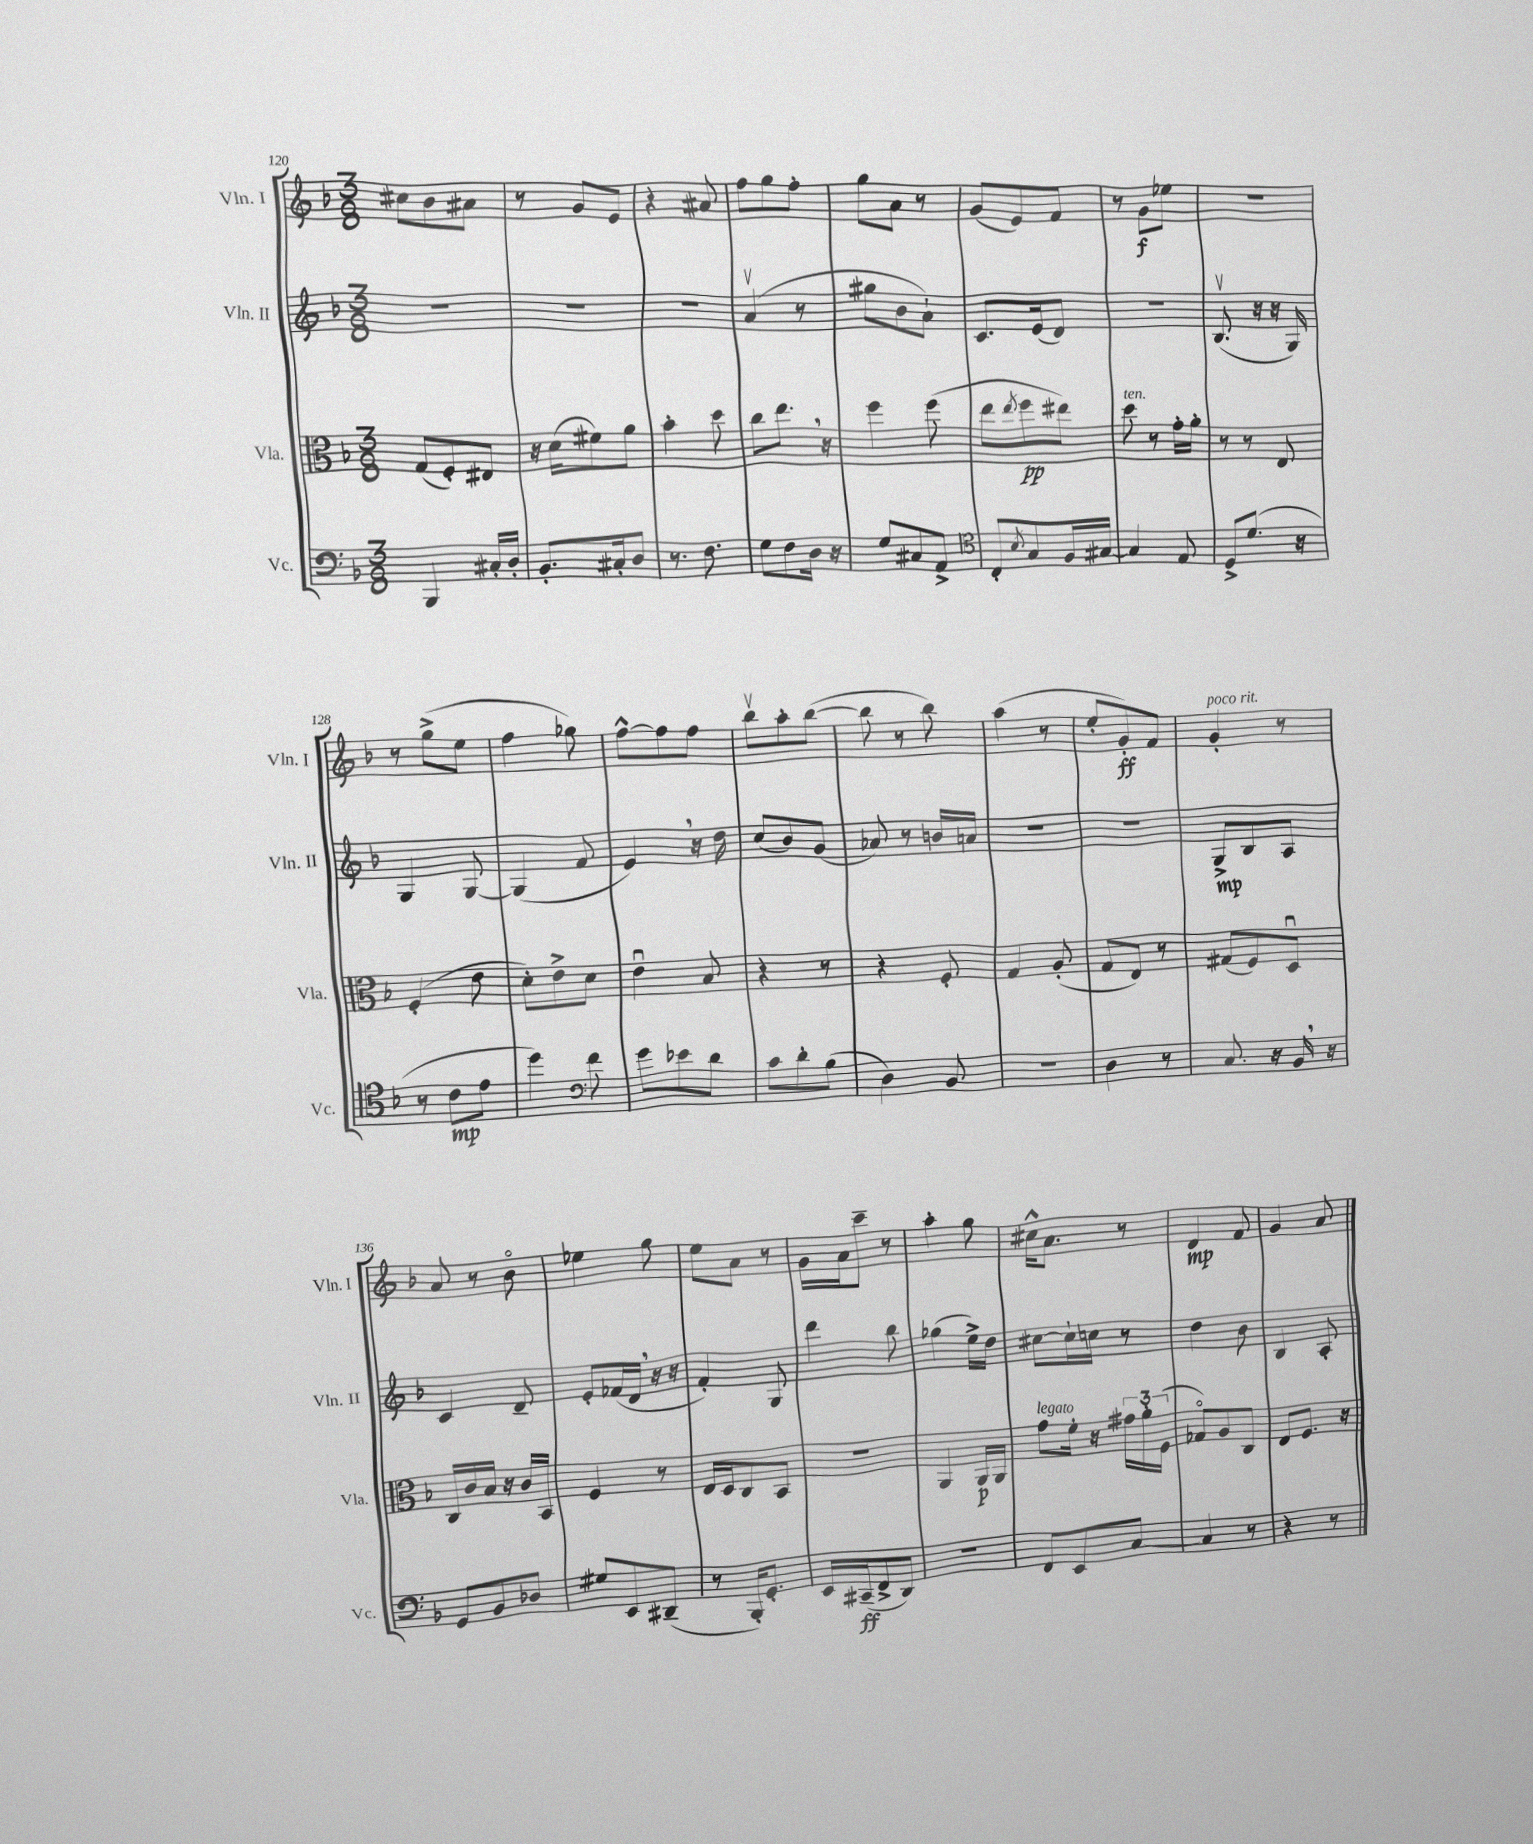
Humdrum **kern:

**kern	**kern	**kern	**kern
*staff4	*staff3	*staff2	*staff1
*clefF4	*clefC3	*clefG2	*clefG2
*k[b-]	*k[b-]	*k[b-]	*k[b-]
*M3/8	*M3/8	*M3/8	*M3/8
4BBB-/	(8G/L	4.r	8cc#\L
.	8F'/)	.	8b-\
16C#'/LL	8E#/J	.	8a#\J
16D'/JJ	.	.	.
=	=	=	=
8.BB-'/L	16r	4.r	8r
.	(16d\LK	.	.
.	8f#\)	.	8g/L
16C#'/k	.	.	.
8D/J	8a\J	.	8e/J
=	=	=	=
8.r	4b-'\	4.r	4r
8.F\	.	.	.
.	8dd\	.	8a#/
=	=	=	=
8G\L	8cc\L	(4av/	8ff\L
8F\	8.ee\J	.	8gg\
16D\Jk	.	8r	8ff'\J
16r	16r	.	.
=	=	=	=
8G/L	4ff\	8gg#\L	8gg\L
8C#/	.	8b-\	8a\J
8AA^/J	(8ff\	8a`\J)	8r
=	=	=	=
*clefC4	*	*	*
8C'/L	8ee\L	8.c/L	(8g/L
8qB-/	8qee/	.	.
8G/	8ff\	.	8e/)
.	.	(16e/k	.
16F/L	8ee#\J)	8d/J)	8f/J
[16G#/JJ	.	.	.
=	=	=	=
4G#/]	8dd\	4.r	8r
.	8r	.	8g\L
8E/	16g'\LL	.	8ee-\J
.	16a'\JJ	.	.
=	=	=	=
8D^/L	8r	(8.B-v/	4.r
(8.d/J	8r	.	.
.	.	16r	.
.	8E/	16r	.
16r	.	16G/)	.
=	=	=	=
8r	(4F'/	4G/	8r
8c\L	.	.	(8gg^\L
8e\J	8e\	[8G/	8ee\J
=	=	=	=
4dd\)	8d'\L)	(4G/]	4ff\
.	8e^\	.	.
*clefF4	*	*	*
8f\	8d\J	8f/	8gg-\)
=	=	=	=
8g\L	4eu\	4e/)	[8ff^^\L
8e-\	.	.	8ff\]
8d\J	8B-/	16r	8ff\J
.	.	16dd\	.
=	=	=	=
8c\L	4r	(8cc/L	8bb-v\L
8d'\	.	8b-/)	8aa'\
(8B-\J	8r	(8g/J	([8bb-\J
=	=	=	=
4D\)	4r	8a-/)	8bb-\]
.	.	8r	8r
8BB-/	8F'/	16b/LL	8bb-\)
.	.	16a/JJ	.
=	=	=	=
4.r	4G/	4.r	(4aa\
.	(8A'/	.	8r
=	=	=	=
4D\	8G/L	4.r	8ee'/L
.	8E/J)	.	8g'/)
8r	8r	.	8f/J
=	=	=	=
8.C/	(8G#/L	8G^/L	4g'/
.	8F/)	8B-/	.
16r	.	.	.
16BB-/	8Du/J	8A/J	8r
16r	.	.	.
=	=	=	=
8GG/L	16C/LL	4c/	8a/
.	16c/	.	.
8BB-/	16B-/JJ	.	8r
.	16r	.	.
8D-/J	16c/LL	8d~/	8b-o\
.	16BB-/JJ	.	.
=	=	=	=
8G#/L	4F/	8e'/L	4ee-\
8EE/	.	(16f-/L	.
.	.	16d/JJ	.
(8DD#~/J	8r	16r	8gg\
.	.	16r	.
=	=	=	=
8r	16E/LL	4f'/)	8ee\L
.	16D/J	.	.
16BBB-'/LK)	8C/	.	8a\J
8.GG'/J	.	.	.
.	8BB-/J	8G/	8r
=	=	=	=
16EE/LL	4.r	4ddd\	16g\LL
(16CC#~/J	.	.	16a\J
8FF^/	.	.	8ccc~\J
8DD/J)	.	8bb-\	8r
=	=	=	=
4.r	4AA/	(4gg-\	4aa'\
.	16AA/LL	16ee^\LL)	8gg\
.	16AA/JJ	16dd\JJ	.
=	=	=	=
8FF/L	8g\L	[8cc#\L	16cc#^^\LK
.	.	.	8.a\J
8EE/	16f'\Jk	16cc#`\]L	.
.	16r	16cc\JJ	.
[8C/J	24g#\LL	8r	8r
.	24a'\	.	.
.	(24F\JJ	.	.
=	=	=	=
4C/]	8G-o/L)	4dd\	4d/
.	8A/	.	.
8r	8C/J	8b-\	8f/
=	=	=	=
4r	8E/L	4B-/	4g/
.	8.F/J	.	.
8r	.	8A'/	8a/
.	16r	.	.
==	==	==	==
*-	*-	*-	*-
